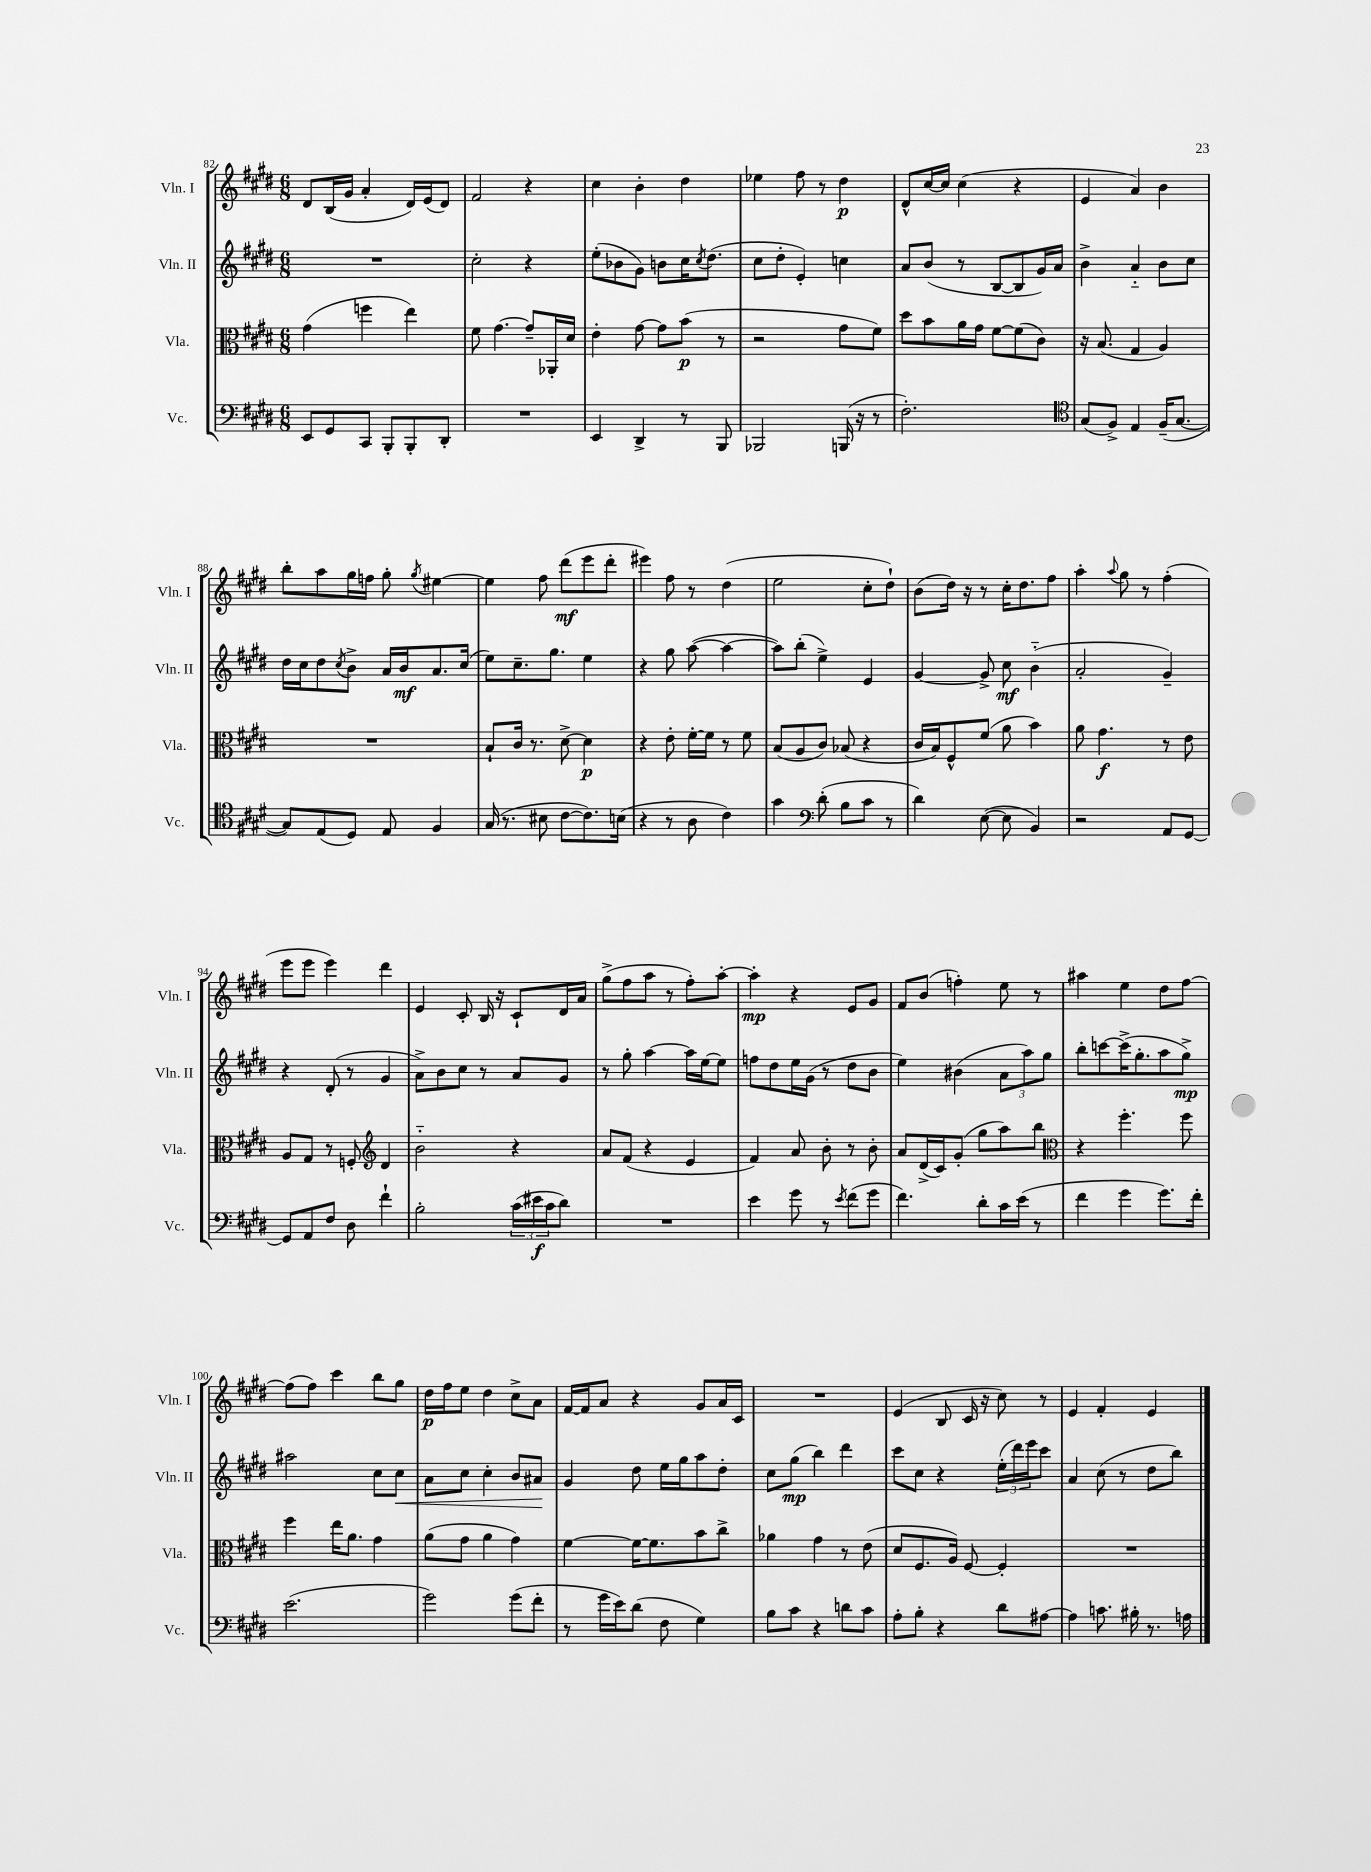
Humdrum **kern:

**kern	**kern	**kern	**kern
*staff4	*staff3	*staff2	*staff1
*clefF4	*clefC3	*clefG2	*clefG2
*k[f#c#g#d#]	*k[f#c#g#d#]	*k[f#c#g#d#]	*k[f#c#g#d#]
*M6/8	*M6/8	*M6/8	*M6/8
8EE/L	(4g#\	2.r	8d#/L
8GG#/	.	.	(16B/L
.	.	.	16g#/JJ
8CC#/J	4ff\	.	4a'/
8BBB'/L	.	.	.
8BBB'/	4ee\)	.	16d#/LL)
.	.	.	(16e/J
8DD#'/J	.	.	8d#/J)
=	=	=	=
2.r	8f#\	2cc#'\	2f#/
.	[4.g#\	.	.
.	8g#~/]L	4r	4r
.	16AA-'/L	.	.
.	16d#/JJ	.	.
=	=	=	=
4EE/	4e'\	(8ee'\L	4cc#\
.	.	8b-\	.
4DD#^/	[8g#\	8g#\J)	4b'\
.	8g#\]L	8b\L	.
8r	(8b\J	16cc#\K	4dd#\
.	.	8qcc#/	.
.	.	(8.dd#\J	.
8BBB/	8r	.	.
=	=	=	=
2BBB-/	2r	8cc#\L	4ee-\
.	.	8dd#'\J	.
.	.	4e'/)	8ff#\
.	.	.	8r
(16BBB/	8g#\L	4cc\	4dd#\
16r	.	.	.
8r	8f#\J)	.	.
=	=	=	=
2.F#'\)	8dd#\L	8a/L	8d#^^/L
.	8b\	(8b/J	[16cc#/L
.	.	.	16cc#/]JJ
.	16a\L	8r	(4cc#\
.	16g#\JJ	.	.
.	[8f#\L	[8B/L	.
.	(8f#\]	8B/]	4r
.	8c#\J)	16g#/L)	.
.	.	16a/JJ	.
=	=	=	=
*clefC4	*	*	*
(8G#/L	16r	4b^\	4e/
.	(8.B/	.	.
8F#^/J)	.	.	.
4E/	4G#/	4a'~/	4a/)
(16F#~/LK	4A/)	8b\L	4b\
[8.G#/J	.	.	.
.	.	8cc#\J	.
=	=	=	=
8G#/]L)	2.r	16dd#\LL	8bb'\L
.	.	16cc#\J	.
(8E/	.	8dd#\	8aa\
.	.	8qcc#/	.
8D#/J)	.	8b^\J	16gg#\L
.	.	.	16ff\JJ
8E/	.	16a/LL	8gg#'\
.	.	16b/J	.
.	.	.	8qgg#/
4F#/	.	8.a/	[4ee#\
.	.	(16cc#/Jk	.
=	=	=	=
(16G#/	8B`/L	8ee\L)	4ee#\]
8.r	.	.	.
.	16c#/Jk	8.cc#~\	.
.	8.r	.	.
8B#\	.	.	8ff#\
.	.	8.gg#\J	.
[8c#\L	[8d#^\	.	(8ddd#\L
8.c#\])	4d#\]	4ee\	8eee\
.	.	.	8ddd#'\J
(16B\Jk	.	.	.
=	=	=	=
4r	4r	4r	4eee#\)
8r	8e'\	8gg#\	8ff#\
8A\	[16f#'\LL	([8aa\	8r
.	16f#\]JJ	.	.
4c#\)	8r	4aa\_	(4dd#\
.	8f#\	.	.
=	=	=	=
4g#\	(8B/L	8aa\]L)	2ee\
.	8A/	(8bb'\J	.
*clefF4	*	*	*
(8d#'\	8c#/J)	4ee^\)	.
8B\L	(8B-/	.	.
8c#\J	4r	4e/	8cc#'\L
8r	.	.	8dd#`\J)
=	=	=	=
4d#\)	16c#/LL	[4g#/	(8b\L
.	16B/J)	.	.
.	8F#^^/	.	16dd#\Jk)
.	.	.	16r
([8E\	(8f#/J	8g#^/]	8r
8E\]	8a\	8cc#\	16cc#'\LK
.	.	.	8.dd#\
4BB/)	4b\)	(4b'~\	.
.	.	.	8ff#\J
=	=	=	=
2r	8a\	2a'/	4aa'\
.	4.g#\	.	.
.	.	.	8qqaa/
.	.	.	8gg#\
.	.	.	8r
8AA/L	8r	4g#~/)	(4ff#'\
[8GG#/J	8e\	.	.
=	=	=	=
8GG#/]L	8A/L	4r	8eee\L
8AA/	8G#/J	.	8eee\J
8F#/J	8r	(8d#'/	4eee\)
8D#\	8F'/	8r	.
*	*clefG2	*	*
4f#`\	4d#/	4g#/	4ddd#\
=	=	=	=
2B'\	2b'~\	8a^\L)	4e/
.	.	8b\	.
.	.	8cc#\J	8c#'/
.	.	8r	16B/
.	.	.	16r
(24c#\LL	4r	8a/L	8c#`/L
24e#\	.	.	.
24c#\J	.	.	.
8d#\J)	.	8g#/J	16d#/L
.	.	.	16a/JJ
=	=	=	=
2.r	8a/L	8r	(8gg#^\L
.	(8f#/J	8gg#'\	8ff#\
.	4r	[4aa\	8aa\J
.	.	.	8r
.	4e/	16aa\]LL	8ff#'\L)
.	.	[16ee\J	.
.	.	8ee\]J	[8aa'\J
=	=	=	=
4e\	4f#/)	8ff\L	4aa'\]
.	.	8dd#\	.
8g#\	8a/	16ee\L	4r
.	.	(16g#\JJ	.
8r	8b'\	8r	.
8qe/	.	.	.
(8f#\L	8r	8dd#\L	8e/L
8g#\J	8b'\	8b\J	8g#/J
=	=	=	=
4.f#\)	8a/L	4ee\)	8f#/L
.	(16d#^/L	.	(8b/J
.	16c#/J)	.	.
.	(8g#'/J	(4b#\	4ff'\)
8d#'\L	8gg#\L	.	.
16c#\L	8aa\)	12a\L	8ee\
(16e\JJ	.	.	.
.	.	12aa\)	.
8r	8bb\J	.	8r
.	.	12gg#\J	.
=	=	=	=
*	*clefC3	*	*
4f#\	4r	8bb'\L	4aa#\
.	.	[8ccc\	.
4g#\	4.ff#'\	(16ccc^\]K	4ee\
.	.	8.gg#'\	.
8.g#\L)	.	8aa\	8dd#\L
.	8ff#\	8gg#^\J)	[8ff#\J
16f#'\Jk	.	.	.
=	=	=	=
(2.e\	4ff#\	2aa#\	(8ff#\]L
.	.	.	8ff#\J)
.	16ee\LK	.	4ccc#\
.	8.a\J	.	.
.	4g#\	8cc#\L	8bb\L
.	.	8cc#\J	8gg#\J
=	=	=	=
2g#\)	(8a\L	8a\L	16dd#\LL
.	.	.	16ff#\J
.	8g#\J	8cc#\J	8ee\J
.	4a\	4cc#'\	4dd#\
(8g#\L	4g#\)	8b/L	8cc#^\L
8f#'\J	.	8a#/J	8a\J
=	=	=	=
8r	[4f#\	4g#/	[16f#/LL
.	.	.	16f#/]J
16g#\LL	.	.	8a/J
16e\J)	.	.	.
(8d#\J	16f#\_LK	8dd#\	4r
.	8.f#\]	.	.
8F#\	.	16ee\LL	.
.	.	16gg#\J	.
4G#\)	8b\	8aa\	8g#/L
.	8cc#^\J	8dd#'\J	16a/L
.	.	.	16c#/JJ
=	=	=	=
8B\L	4a-\	8cc#\L	2.r
8c#\J	.	(8gg#\J	.
4r	4g#\	4bb\)	.
8d\L	8r	4ddd#\	.
8c#\J	(8e\	.	.
=	=	=	=
8A'\L	8d#/L	8ccc#\L	(4e/
8B'\J	8.F#/	8cc#\J	.
4r	.	4r	8B/
.	16A/Jk)	.	.
.	[8F#/	.	16c#/
.	.	.	16r
8d#\L	4F#'/]	(24ee'\LL	8cc#\)
.	.	24ddd#\)	.
.	.	24eee\J	.
[8A#\J	.	8ccc#\J	8r
=	=	=	=
4A#\]	2.r	4a/	4e/
8.c\	.	(8cc#\	4f#'/
.	.	8r	.
16B#'\	.	.	.
8.r	.	8dd#\L	4e/
.	.	8bb\J)	.
16A\	.	.	.
==	==	==	==
*-	*-	*-	*-
